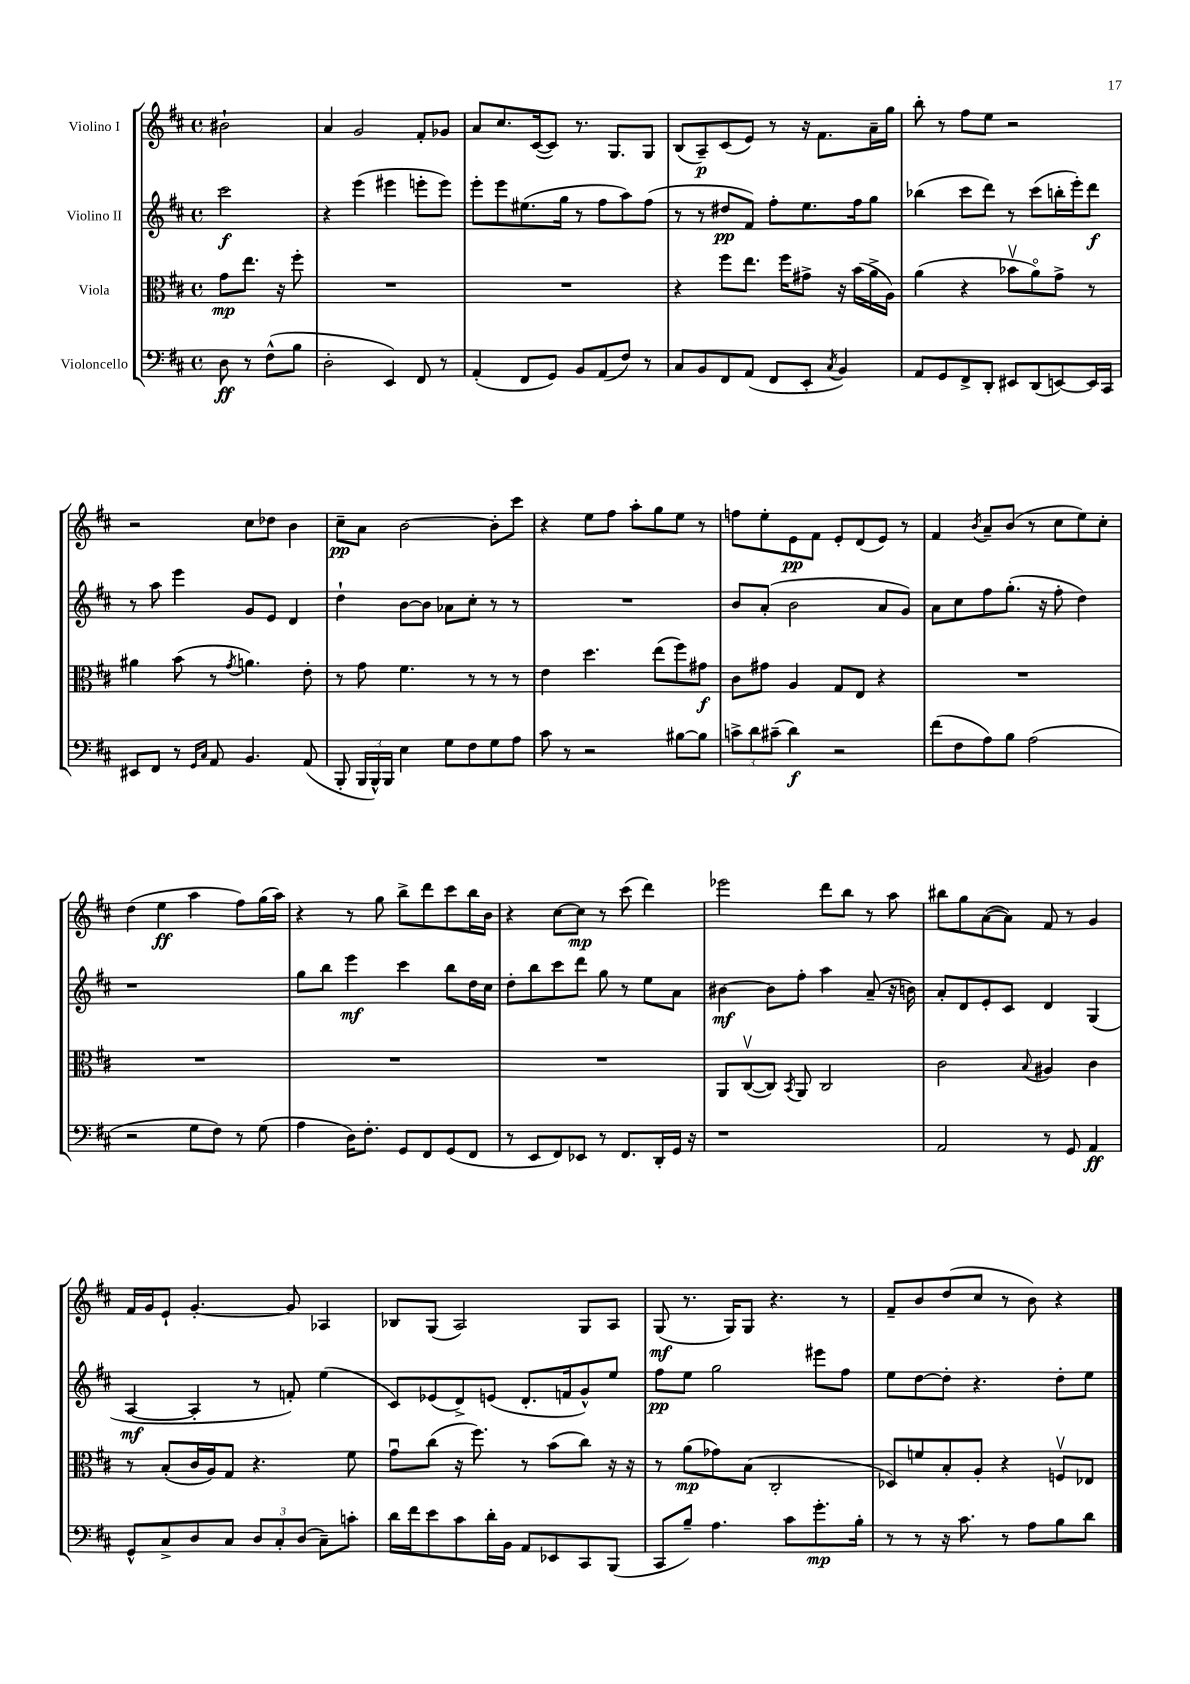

**kern	**kern	**kern	**kern
*staff4	*staff3	*staff2	*staff1
*clefF4	*clefC3	*clefG2	*clefG2
*k[f#c#]	*k[f#c#]	*k[f#c#]	*k[f#c#]
*M4/4	*M4/4	*M4/4	*M4/4
*met(c)	*met(c)	*met(c)	*met(c)
8D	8g	2ccc#	2b#`
8r	8.ee	.	.
(8F#^^	.	.	.
.	16r	.	.
8B	8ff#'	.	.
=	=	=	=
2D'	1r	4r	4a
.	.	(4eee	2g
4EE)	.	4eee#	.
8FF#	.	8eee'	8f#'
8r	.	8eee)	8g-
=	=	=	=
(4AA'	1r	8eee'	8a
.	.	8eee	8.cc#
8FF#	.	(8.ee#	.
.	.	.	([16c#
8GG)	.	.	8c#])
.	.	16gg	.
8BB	.	8r	8.r
(8AA	.	8ff#	.
.	.	.	8.G
8F#)	.	8aa)	.
8r	.	(8ff#	8G
=	=	=	=
8C#	4r	8r	(8B
8BB	.	8r	8A~)
8FF#	8ff#	8dd#	(8c#
(8AA	8.ee	8f#)	8e)
8FF#	.	8ff#'	8r
.	16ff#	.	.
8EE'	8g#^	8.ee	16r
.	.	.	8.f#
8qC#	.	.	.
4BB)	16r	.	.
.	(16b	16ff#	.
.	16a^	8gg	16a~
.	16A)	.	16gg
=	=	=	=
8AA	(4a	(4bb-	8bb'
8GG	.	.	8r
8FF#^	4r	8ccc#	8ff#
8DD'	.	8ddd)	8ee
8EE#	8b-v	8r	2r
(8DD	8ao)	(8ccc#	.
[8EE)	8g^	16bb'	.
.	.	16eee')	.
16EE]	8r	8ddd	.
16CC#	.	.	.
=	=	=	=
8EE#	4a#	8r	2r
8FF#	.	8aa	.
8r	(8b	4eee	.
16qqGG	.	.	.
16qqC#	.	.	.
8AA	8r	.	.
.	8qg	.	.
4.BB	4.a)	8g	8cc#
.	.	8e	8dd-
.	.	4d	4b
(8AA	8e'	.	.
=	=	=	=
8BBB'	8r	4dd`	8cc#~
24BBB	8g	.	8a
24BBB^^)	.	.	.
24BBB	.	.	.
4E	4.f#	[8b	[2b
.	.	8b]	.
8G	.	8a-	.
8F#	8r	8cc#'	.
8G	8r	8r	8b']
8A	8r	8r	8ccc#
=	=	=	=
8c#	4e	1r	4r
8r	.	.	.
2r	4.dd	.	8ee
.	.	.	8ff#
.	.	.	8aa'
.	(8ee	.	8gg
[8B#	8ff#)	.	8ee
8B#]	8g#	.	8r
=	=	=	=
12c^	8c#	8b	8ff
12d	.	.	.
.	8g#	(8a'	8ee'
(12c#~	.	.	.
4d)	4A	2b	8e
.	.	.	8f#
2r	8G	.	8e'
.	8E	.	(8d
.	4r	8a	8e)
.	.	8g)	8r
=	=	=	=
(8f#	1r	8a	4f#
8F#	.	8cc#	.
.	.	.	8qb
8A)	.	8ff#	8a~
8B	.	(8.gg'	(8b
(2A	.	.	8r
.	.	16r	.
.	.	8ff#'	8cc#
.	.	4dd)	8ee)
.	.	.	8cc#'
=	=	=	=
2r	1r	1r	(4dd
.	.	.	4ee
8G	.	.	4aa
8F#)	.	.	.
8r	.	.	8ff#)
(8G	.	.	(16gg
.	.	.	16aa)
=	=	=	=
4A	1r	8gg	4r
.	.	8bb	.
16D)	.	4eee	8r
8.F#'	.	.	.
.	.	.	8gg
8GG	.	4ccc#	8bb^
8FF#	.	.	8ddd
(8GG	.	8bb	8ccc#
8FF#	.	16dd	16bb
.	.	16cc#	16b
=	=	=	=
8r	1r	8dd'	4r
8EE	.	8bb	.
8FF#)	.	8ccc#	[8cc#
8EE-	.	8ddd	8cc#]
8r	.	8gg	8r
8.FF#	.	8r	(8ccc#
.	.	8ee	4ddd)
16DD'	.	.	.
16GG	.	8a	.
16r	.	.	.
=	=	=	=
1r	8AA	[4b#	2eee-
.	([8C#v	.	.
.	8C#])	8b#]	.
.	8qBB	.	.
.	8AA	8ff#'	.
.	2C#	4aa	8ddd
.	.	.	8bb
.	.	(8a~	8r
.	.	16r	8aa
.	.	16b)	.
=	=	=	=
2AA	2c#	8a'	8bb#
.	.	8d	8gg
.	.	8e'	([8a
.	.	8c#	8a])
.	8qqB	.	.
8r	4A#	4d	8f#
8GG	.	.	8r
4AA	4c#	(4G	4g
=	=	=	=
8GG^^	8r	[4A	16f#
.	.	.	16g
8C#^	(8B'	.	8e`
8D	16c#	4A']	[4.g'
.	16A)	.	.
8C#	8G	.	.
12D	4.r	8r	.
12C#'	.	.	.
.	.	8f')	8g]
(12D	.	.	.
8C#~)	.	(4ee	4A-
8c'	8f#	.	.
=	=	=	=
16d	8gu	8c#)	8B-
16f#	.	.	.
8e	(8cc#	(8e-	(8G
8c#	16r	8d^)	2A)
.	8.ff#)	.	.
16d'	.	(8e	.
16BB	.	.	.
8AA	8r	8.d'	.
8EE-	(8b	.	.
.	.	16f	.
8CC#	8cc#)	8g^^)	8G
(8BBB	16r	8ee	8A
.	16r	.	.
=	=	=	=
8CC#	8r	8ff#	(8G
8B~)	(8a	8ee	8.r
4.A	8g-)	2gg	.
.	.	.	16G)
.	(8B	.	8G
.	2C#'	.	4.r
8c#	.	.	.
8.g'	.	8eee#	.
.	.	8ff#	8r
16B'	.	.	.
=	=	=	=
8r	8D-)	8ee	8f#~
8r	8f	[8dd	8b
16r	8B'	8dd']	(8dd
8.c#	.	.	.
.	8A'	4.r	8cc#
8r	4r	.	8r
8A	.	.	8b)
8B	8Fv	8dd'	4r
8d	8E-	8ee	.
==	==	==	==
*-	*-	*-	*-
